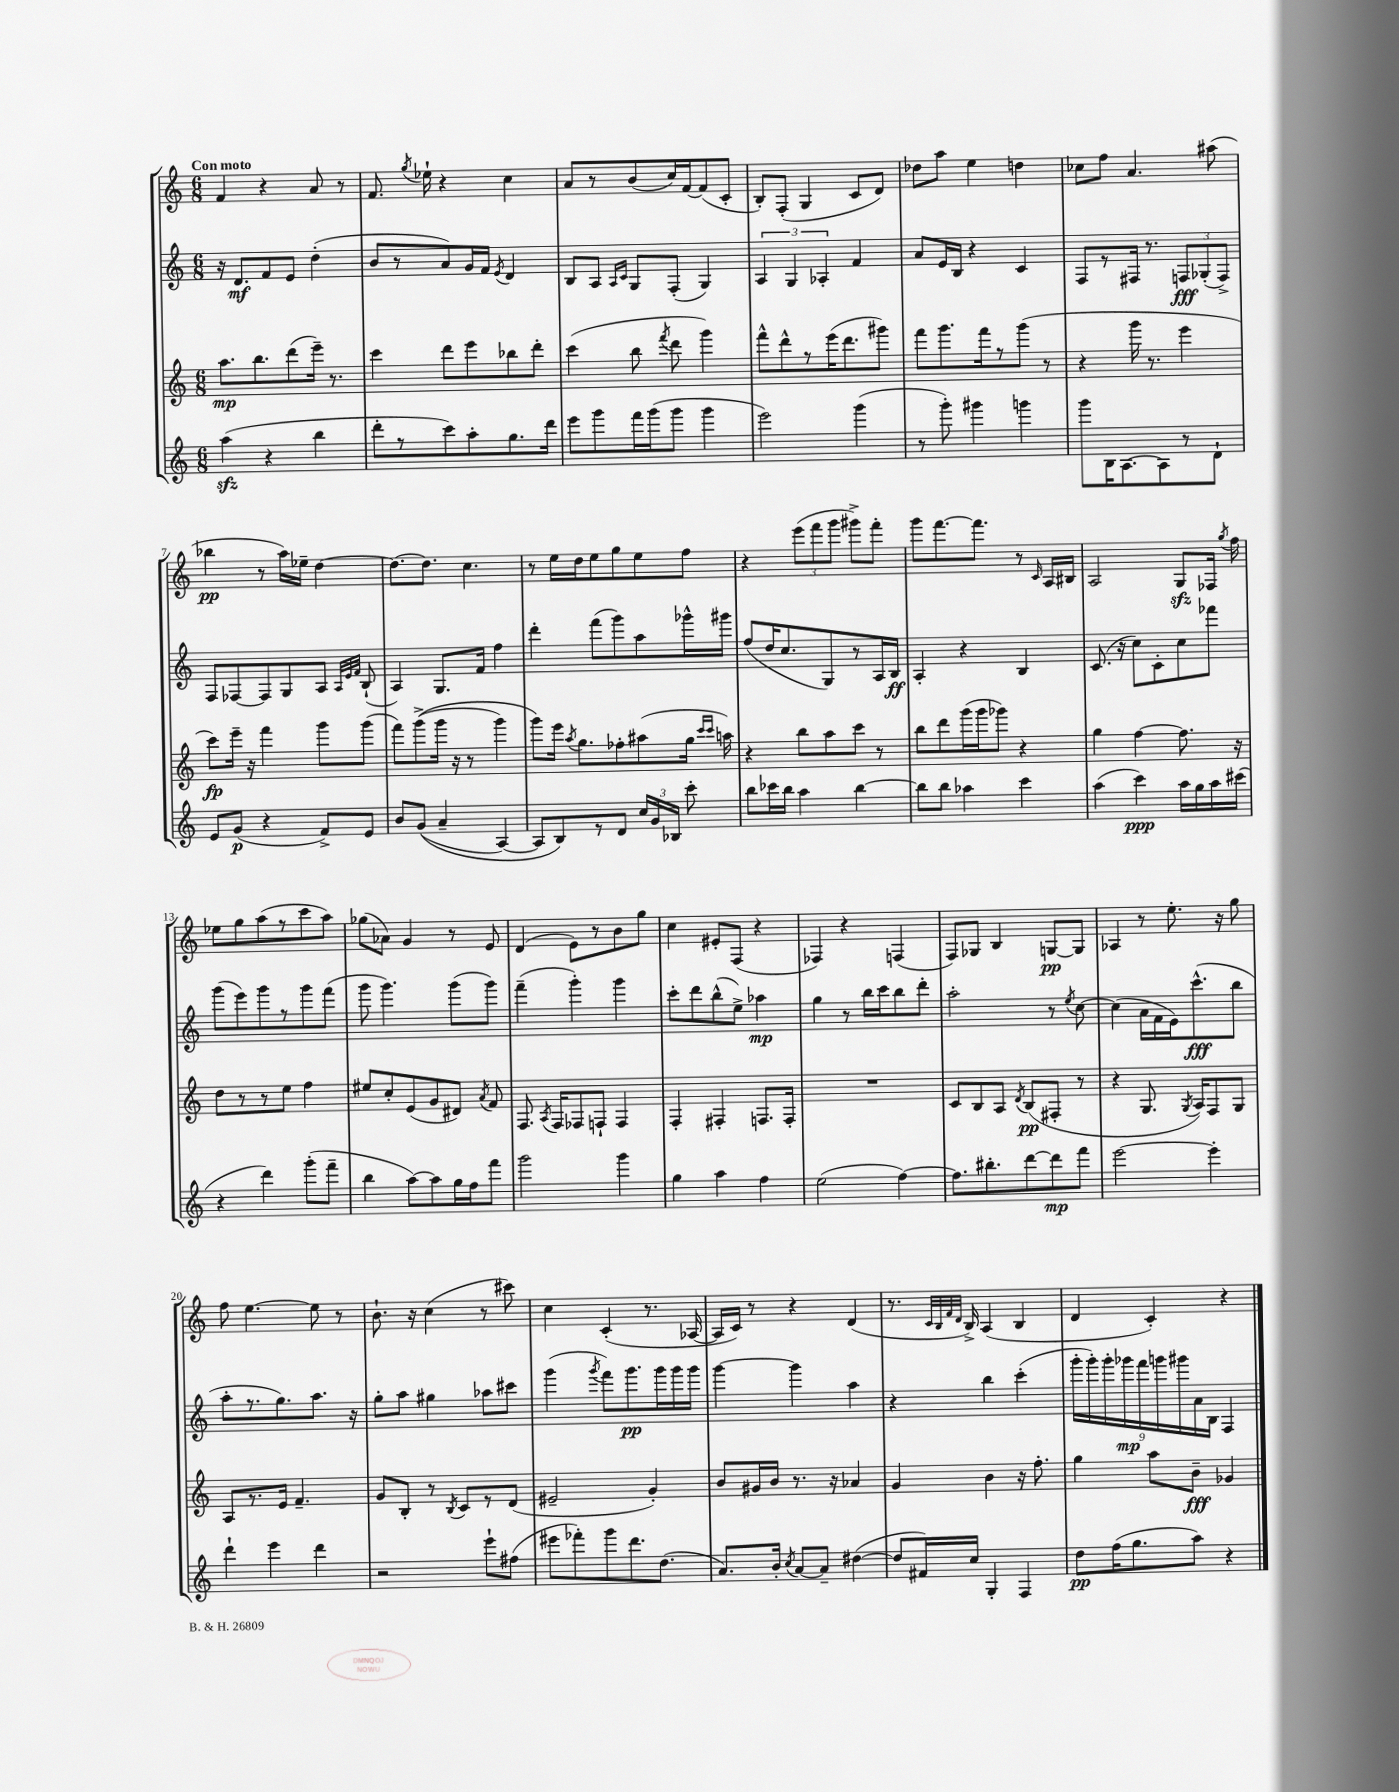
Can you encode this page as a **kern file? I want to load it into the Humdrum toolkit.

**kern	**kern	**kern	**kern
*staff4	*staff3	*staff2	*staff1
*clefG2	*clefG2	*clefG2	*clefG2
*k[]	*k[]	*k[]	*k[]
*M6/8	*M6/8	*M6/8	*M6/8
(4aa	8.aa	16r	4f
.	.	8.d	.
.	8.bb	.	.
4r	.	8f	4r
.	(8ddd	8e	.
4bb	16eee~)	(4dd'	8a
.	8.r	.	.
.	.	.	8r
=	=	=	=
8ddd'	4ccc	8b	8.f
8r	.	8r	.
.	.	.	8qgg
.	.	.	16ee-`
8ccc)	8ddd	8a)	4r
8aa'	8eee	16g	.
.	.	16f	.
.	.	8qe	.
8.gg	8bb-	4d	4cc
.	8ddd'	.	.
16ddd	.	.	.
=	=	=	=
8eee	(4ccc	8B	8a
8ggg	.	8A	8r
.	.	16qqA	.
.	.	16qqc	.
16fff	8bb	8G	(8b
(16ggg	.	.	.
.	8qfff	.	.
8ggg	8ddd	(8F'	16cc)
.	.	.	[16f
4ggg	4ggg)	4G)	(8f]
.	.	.	8c'
=	=	=	=
2eee)	8fff^^	6A	8B')
.	8ddd^^	.	(8F'
.	.	6G	.
.	8r	.	4G
.	.	6A-'	.
.	(16eee	.	.
.	8.ddd	.	.
(4ggg	.	4f	8c
.	8ggg#)	.	8d)
=	=	=	=
8r	8fff	8a	8dd-
8ggg')	8.ggg	16e	8aa
.	.	16B	.
4ggg#	.	4r	4ee
.	16fff	.	.
.	8r	.	.
4ggg	(8ggg	4c	4dd
.	8r	.	.
=	=	=	=
8ggg	4r	8F	8cc-
16B	.	8r	8ff
[8.A	.	.	.
.	16ggg	16F#	4.a
.	8.r	8.r	.
8A]	.	.	.
8r	4eee	12F	.
.	.	(12G-'	.
8d`	.	.	(8aa#
.	.	12F^)	.
=	=	=	=
8e	8ccc)	8F	4bb-
(8g	16eee~	[8F-	.
.	16r	.	.
4r	4fff	8F-]	8r
.	.	8G	16aa)
.	.	.	16ee-~
8f^)	8ggg	8A	[4dd
.	.	32qqA	.
.	.	32qqe	.
.	.	32qqf	.
8e	(8ggg	(8B`	.
=	=	=	=
8b	8fff)	4A)	8.dd_
&((8g	&((8ggg^	.	.
.	.	.	8.dd]
4a~	16ggg	8.G	.
.	16r	.	.
.	8r	.	4.cc
.	.	16f	.
[4A)	4ggg)	4ff	.
=	=	=	=
8A]	8ggg&)	4ddd'	8r
8B&)	16eee	.	16ee
.	8qaa	.	.
.	8.gg	.	16dd
8r	.	(8fff	8ee
8d	8ff-'	8ggg)	8gg
24cc	(8aa#	8aa	8ee
24g	.	.	.
24B-	.	.	.
8ccc'	16gg	16ggg-^^	8ff
.	16qqccc	.	.
.	16qqccc	.	.
.	16aa)	16ggg#	.
=	=	=	=
8bb	4r	(8ff	4r
16ccc-	.	16dd	.
16bb	.	8.cc	.
4aa	8bb	.	(12eee
.	.	.	12fff
.	8aa	8G)	.
.	.	.	12ggg
[4bb	8ccc	8r	8ggg#^)
.	8r	16A	8fff'
.	.	16B	.
=	=	=	=
8bb]	8bb	4A'	8ggg
8bb	8ddd	.	[8.fff
4aa-	(16ggg	4r	.
.	16ggg	.	8.fff]
.	8ggg-)	.	.
4ccc	4r	4B	8r
.	.	.	16qqc
.	.	.	16A
.	.	.	16B#
=	=	=	=
(4aa	4gg	(8.c	2A
.	.	16r	.
4ccc)	[4ff	8cc)	.
.	.	8c'	.
16aa	8.ff]	8cc	8G
16gg	.	.	.
16aa	.	8fff-	16F-
.	.	.	8qgg
(16ccc#	16r	.	16ff
=	=	=	=
4r	8dd	(8ggg	8ee-
.	8r	8eee)	8gg
4ddd)	8r	8ggg	(8aa
.	8ee	8r	8r
(8ggg'	4ff	8ggg	8ccc
8fff~	.	(8fff	8aa)
=	=	=	=
4bb	8ee#	8ggg	(8gg-
.	8cc'	4.ggg)	8a-)
[8aa)	(8e	.	4g
8aa]	8g	.	.
16gg	8d#)	(8ggg	8r
16ff	.	.	.
.	8qa	.	.
8fff	8f	8ggg)	8e
=	=	=	=
2ggg	8.F	(4fff~	(4d
.	8qA	.	.
.	16F	.	.
.	8F-	4ggg')	8e)
.	8F`	.	8r
4ggg	4F	4ggg	8b
.	.	.	8gg
=	=	=	=
4gg	4F'	8ccc'	4cc
.	.	8ddd	.
4aa	4F#'	(8bb^^	8e#'
.	.	8ee^)	(8F
4ff	8.F	4aa-	4r
.	16F'	.	.
=	=	=	=
(2ee	2.r	4gg	4F-)
.	.	8r	4r
.	.	16bb	.
.	.	16ccc	.
[4ff)	.	8bb	(4F
.	.	8ddd'	.
=	=	=	=
8.ff]	8c	2aa'	8F)
.	8B	.	8G-
8.bb#'	.	.	.
.	8A	.	4B
.	8qd	.	.
[8ddd	(8B	.	.
8ddd]	8F#'	8r	[8G
.	.	8qee	.
8fff	8r	[8cc	8G]
=	=	=	=
[2eee	4r	(4cc]	4A-
.	8.G	16a	8r
.	.	16f	.
.	.	16e)	8.ee'
.	8qG	.	.
.	16A)	(8.ccc^^	.
4eee']	8F	.	.
.	.	.	16r
.	8G	8bb	8gg
=	=	=	=
4ddd`	8A	8aa'	8ff
.	8.r	8.r	[4.ee
4eee	.	.	.
.	16e	8.gg)	.
.	4.f~	.	.
4ddd	.	8.aa	8ee]
.	.	.	8r
.	.	16r	.
=	=	=	=
2r	8g	8gg'	8.b`
.	8B'	8aa	.
.	.	.	16r
.	8r	4gg#	(4cc
.	8qB	.	.
.	8c	.	.
8eee`	8r	8aa-	8r
(8ff#	(8d	8ccc#	8ccc#)
=	=	=	=
8eee#	2e#~	(4ggg	4cc
8fff-')	.	.	.
.	.	8qggg	.
8ggg	.	8fff)	(4c'
8.ddd	.	8.ggg	.
.	4g')	.	8.r
(8.dd	.	16ggg	.
.	.	16ggg	.
.	.	16ggg	[16A-
=	=	=	=
8.a)	8b	[4ggg	16A-]
.	.	.	16c)
.	16g#	.	8r
16b'	16b	.	.
8qcc	.	.	.
[8a	8.r	4ggg]	4r
8a~]	.	.	.
.	16r	.	.
([4dd#	4a-	4aa	(4d
=	=	=	=
8dd#]	4g	4r	8.r
16f#)	.	.	.
.	.	.	32qqc
.	.	.	32qqB
.	.	.	32qqf
.	.	.	32qqd
16cc	.	.	16B^)
4G'	4b	4bb	(4A
4F	16r	(4ccc'	4B
.	8.ff'	.	.
=	=	=	=
8dd	4gg	18ggg'	4d
.	.	18ggg')	.
.	.	18ggg'	.
(16ff	.	.	.
.	.	18ggg-	.
8.gg	.	.	.
.	.	18fff	.
.	8aa	.	4c')
.	.	18ggg	.
.	.	18ggg#	.
8aa)	8b~	.	.
.	.	18a	.
.	.	18B	.
4r	4g-	4F	4r
==	==	==	==
*-	*-	*-	*-
